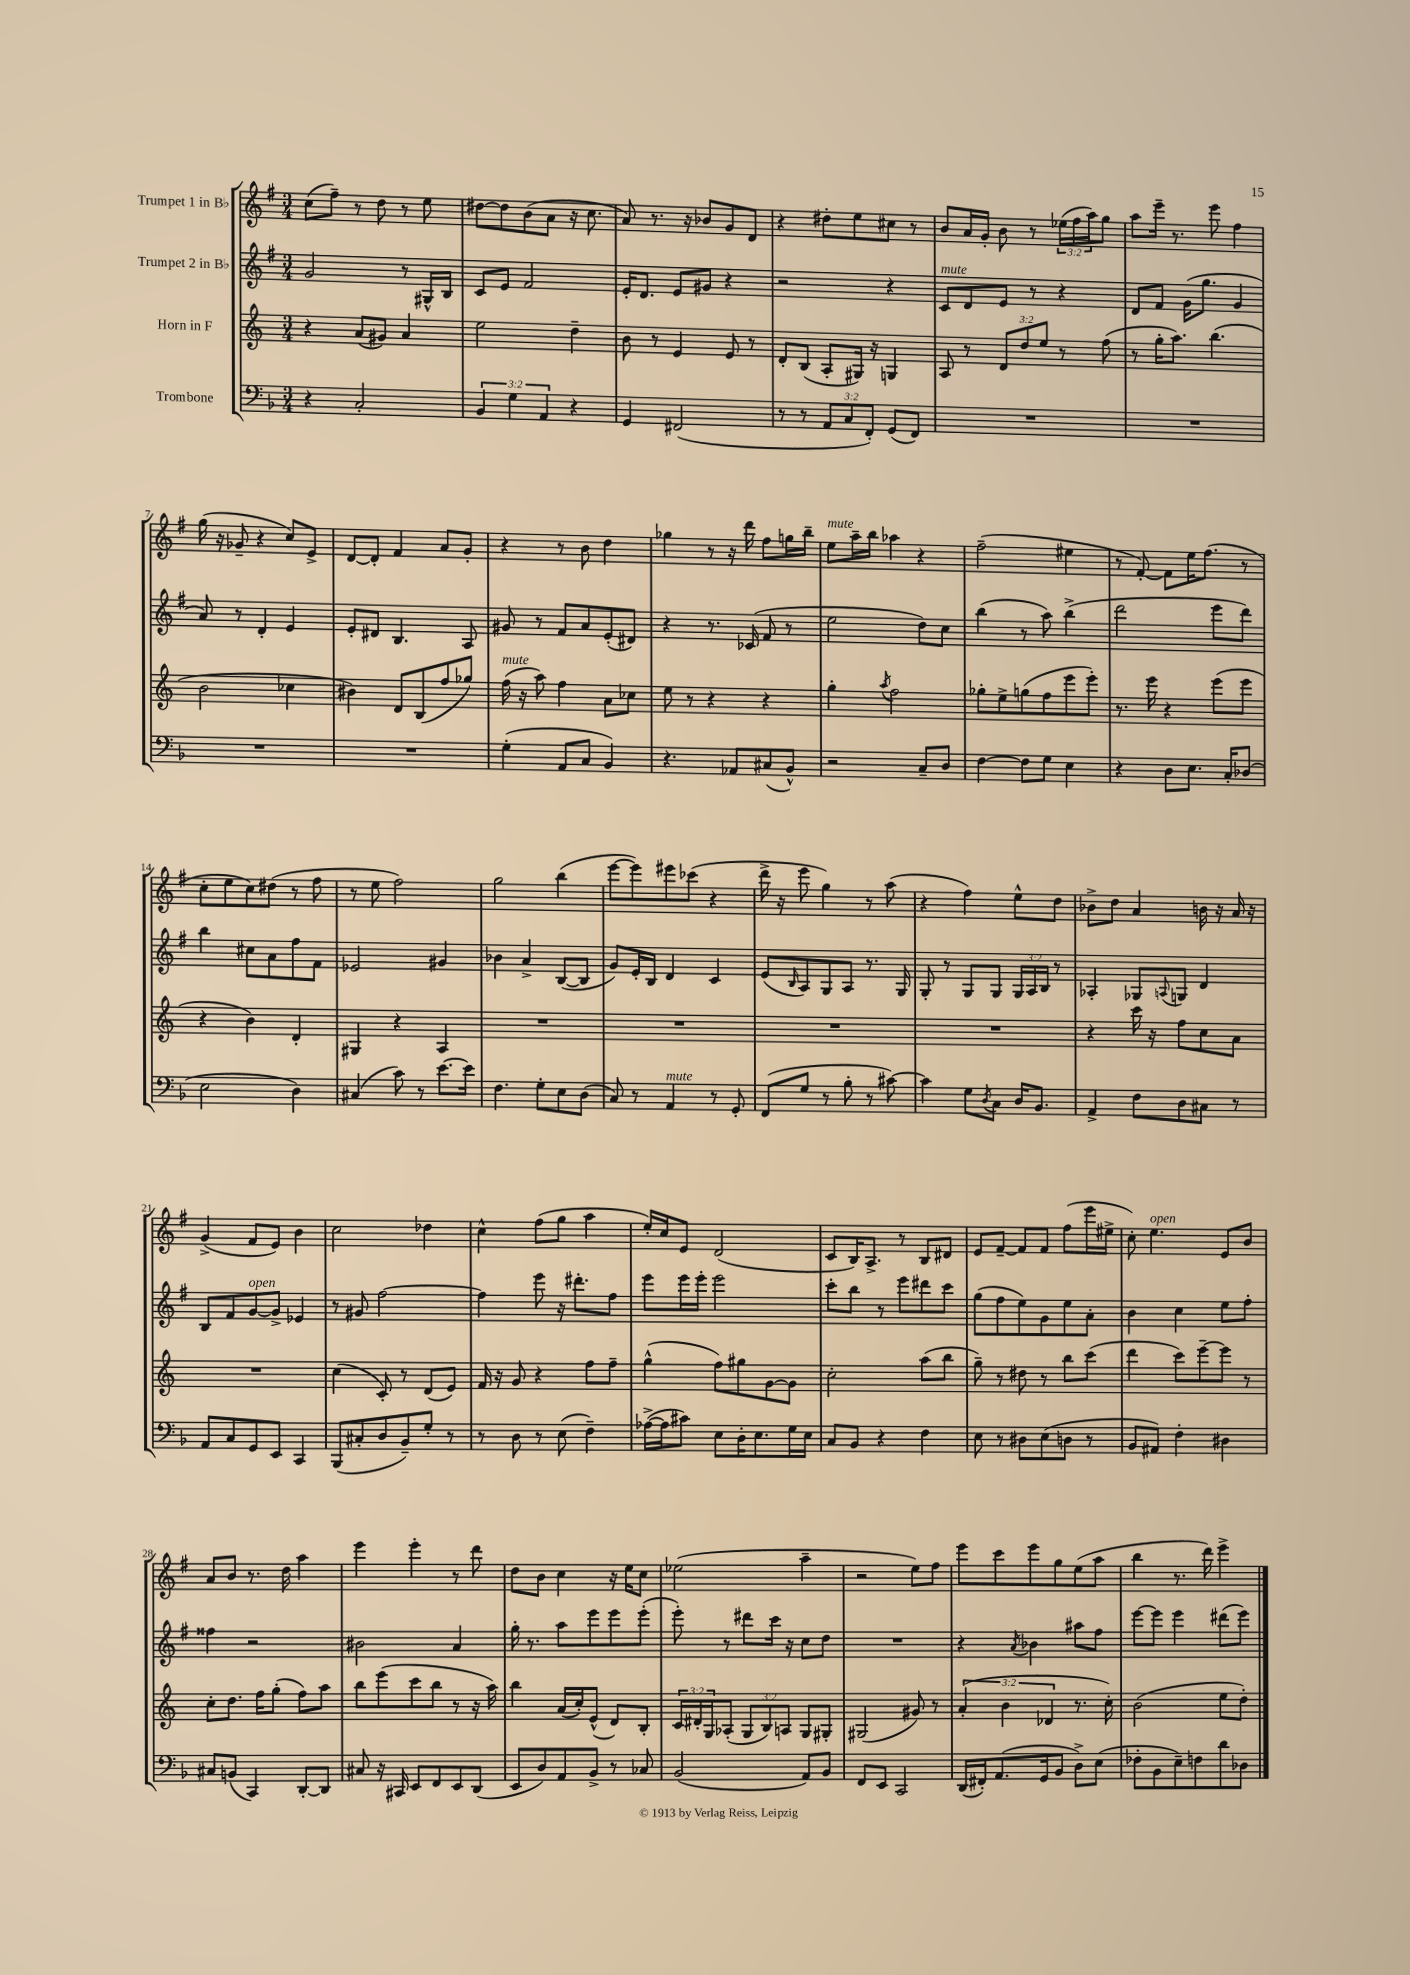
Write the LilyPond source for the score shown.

<<
\new StaffGroup <<
\new Staff = "s0" \with { instrumentName = "Trumpet 1 in Bb" } {
    \clef treble \key g \major \numericTimeSignature \time 3/4 \override Staff.TupletNumber.text = #tuplet-number::calc-fraction-text
    c''8( fis''8--) r8 d''8 r8 e''8 |
    dis''8~ dis''8 b'8( a'8 r16 c''8. |
    a'8) r8. r16 bes'8 g'8 d'8 |
    r4 dis''8-. e''8 cis''8 r8 |
    b'8 a'16 g'16-. b'8 r8 \tuplet 3/2 { ees''16( fis''16 a''16) } g''8 |
    a''8 e'''16-- r8. e'''8 fis''4 |
    g''16( r16 ges'8-- r4 c''8) e'8-> |
    d'8~ d'8-. fis'4 a'8 g'8-. |
    r4 r8 b'8 d''4 |
    ges''4 r8 r16 d'''16 fis''8 g''16 b''16-- |
    e''8^\markup { \italic "mute" } a''16-- b''16 aes''4 r4 |
    fis''2--( eis''4 |
    r8 fis'8~-.) fis'8 e''16 fis''8.( r8 |
    c''8-. e''8 c''8) dis''8( r8 fis''8 |
    r8 e''8 fis''2) |
    g''2 b''4( |
    e'''8~ e'''8) eis'''8 ces'''8( r4 |
    d'''16-> r16 e'''8 g''4) r8 a''8( |
    r4 fis''4) e''8-^ d''8 |
    bes'8-> d''8 a'4 b'16 r16 a'16 r16 |
    g'4->( fis'8 e'8) b'4 |
    c''2 des''4 |
    c''4-^ fis''8( g''8 a''4 |
    e''16-.) c''16 e'8 d'2( |
    c'8 b16) a8.-> r8 b8 dis'8 |
    e'8 fis'8~-- fis'8 fis'8 fis''8( e'''16 eis''16-> |
    c''8-.) e''4.^\markup { \italic "open" } e'8 b'8 |
    a'8 b'8 r8. d''16 a''4 |
    e'''4 e'''4-. r8 d'''8 |
    d''8 b'8 c''4 r16 e''16 c''8 |
    ees''2( a''4-- |
    r2 e''8) fis''8 |
    e'''8 c'''8 e'''8 g''8 e''8( a''8 |
    b''4 r8. d'''16) e'''4-> \bar "|." |
}
\new Staff = "s1" \with { instrumentName = "Trumpet 2 in Bb" } {
    \clef treble \key g \major \numericTimeSignature \time 3/4 \override Staff.TupletNumber.text = #tuplet-number::calc-fraction-text
    g'2 r8 gis16-^ b16 |
    c'8 e'8 fis'2 |
    e'16-. d'8. e'8 gis'8 r4 |
    r2 r4 |
    c'8^\markup { \italic "mute" } d'8 e'8 r8 r4 |
    d'8 fis'8 g'16( g''8. g'4 |
    a'8) r8 d'4-. e'4 |
    e'8-. dis'8 b4. a8 |
    gis'8 r8 fis'8 a'8 e'8-.( dis'8) |
    r4 r8. ces'16( fis'8 r8 |
    e''2 d''8) c''8 |
    b''4( r8 a''8) b''4->( |
    d'''2 e'''8 d'''8) |
    b''4 cis''8 a'8 fis''8 fis'8 |
    ees'2 gis'4 |
    bes'4 a'4-> b8~( b8 |
    g'8) e'16-. b16 d'4 c'4 |
    e'8( \grace { b16 } a8) g8 a8 r8. g16 |
    g8-. r8 g8 g8 \tuplet 3/2 { g16 a16 b16 } r8 |
    aes4-. ges8 \appoggiatura { a8 } g8 d'4 |
    b8 fis'8 g'8~^\markup { \italic "open" } g'8-> ees'4 |
    r8 gis'8 fis''2~ |
    fis''4 e'''8 r16 dis'''8.-. fis''8 |
    e'''8 e'''16 e'''16-. e'''2 |
    c'''8-. b''8 r8 e'''8 dis'''8 c'''8 |
    g''8( fis''8 e''8) g'8 e''8 a'8-. |
    b'4 c''4 e''8 fis''8-. |
    fisis''4 r2 |
    bis'2 a'4 |
    g''16-. r8. a''8 e'''8 e'''8 e'''8-.( |
    e'''8-.) r8 dis'''8 c'''16 r16 c''8 d''8 |
    R2. |
    r4 \acciaccatura { a'8 } bes'4 ais''8 fis''8 |
    e'''8~ e'''8 e'''4 dis'''8( e'''8) \bar "|." |
}
\new Staff = "s2" \with { instrumentName = "Horn in F" } {
    \clef treble \key c \major \numericTimeSignature \time 3/4 \override Staff.TupletNumber.text = #tuplet-number::calc-fraction-text
    r4 a'8( gis'8) a'4 |
    e''2 d''4-- |
    b'8 r8 e'4 e'8 r8 |
    d'8-. b8( a8-. gis16) r16 g4 |
    a8 r8 \tuplet 3/2 { d'8 d''8 e''8 } r8 f''8( |
    r8 g''16-. a''8.) b''4.( |
    b'2 ces''4 |
    bis'4) d'8 b8( f''8 ges''8) |
    f''16^\markup { \italic "mute" }( r16 a''8) f''4 a'8 ces''8 |
    e''8 r8 r4 r4 |
    g''4-. \acciaccatura { a''8 } f''2 |
    ges''8-. e''8-> g''8( f''8 e'''8 e'''8-.) |
    r8. e'''16 r4 e'''8( e'''8 |
    r4 b'4) d'4-. |
    gis4 r4 a4 |
    R2. |
    R2. |
    R2. |
    R2. |
    r4 c'''16 r16 f''8 c''8 a'8 |
    R2. |
    c''4( c'8-.) r8 d'8( e'8) |
    f'16 r16 g'8 r4 f''8 f''8-- |
    g''4-^( f''8) gis''8 g'8~ g'8 |
    c''2-. a''8( b''8 |
    g''8--) r8 dis''8 r8 b''8 c'''8( |
    d'''4 c'''8) e'''8~-- e'''8 r8 |
    c''8-. d''8. f''16 g''8-.( f''8) a''8 |
    b''8 e'''8( c'''8 b''8 r8 r16 a''16) |
    b''4 a'16( c''16-.) e'8-^( d'8) b8-. |
    \tuplet 3/2 { c'16 dis'16-. g16 } aes8-.( \tuplet 3/2 { g8 b8) a8 } g8 gis8-. |
    gis2( gis'8) r8 |
    \tuplet 3/2 { a'4-.( b'4 des'4 } r8. c''16-.) |
    b'2( e''8 d''8-.) \bar "|." |
}
\new Staff = "s3" \with { instrumentName = "Trombone" } {
    \clef bass \key f \major \numericTimeSignature \time 3/4 \override Staff.TupletNumber.text = #tuplet-number::calc-fraction-text
    r4 c2-. |
    \tuplet 3/2 { bes,4 g4 a,4 } r4 |
    g,4 fis,2( |
    r8 r8 \tuplet 3/2 { a,8 c8 f,8-.) } g,8( f,8) |
    R2. |
    R2. |
    R2. |
    R2. |
    g4-.( a,8 c8 bes,4) |
    r4. aes,8 cis8( bes,8-^) |
    r2 c8-- d8 |
    f4~ f8 g8 e4 |
    r4 d8 e8. c16-. des8( |
    e2 d4) |
    cis4( c'8) r8 e'8.~ e'16 |
    f4. g8-. e8 d8( |
    c8) r8 a,4^\markup { \italic "mute" } r8 g,8-. |
    f,8( g8 r8 bes8-. r8 cis'8~) |
    cis'4 g8 \acciaccatura { d8 } c8 d16 bes,8. |
    a,4-> f8 d8 cis8 r8 |
    a,8 c8 g,8 e,8 c,4 |
    bes,,8( cis8-. d8 bes,8--) g8-. r8 |
    r8 d8 r8 e8( f4--) |
    aes16~->( aes16 cis'8) e8 d16-. e8. g16 e16 |
    c8 bes,8 r4 f4 |
    e8 r8 dis8 e8( d8 r8 |
    bes,8 ais,8) f4-. dis4 |
    cis8 b,8( c,4) d,8~-. d,8 |
    cis8 r16 cis,16 e,8 f,8 e,8 d,8( |
    e,8 d8) a,8 bes,8-> r8 ces8 |
    bes,2( a,8) bes,8 |
    f,8 e,8 c,2 |
    d,16( fis,16-.) a,8.( g,16 bes,8 d8->) e8( |
    fes8-. bes,8 e8--) f8 d'8 des8 \bar "|." |
}
>>
>>
